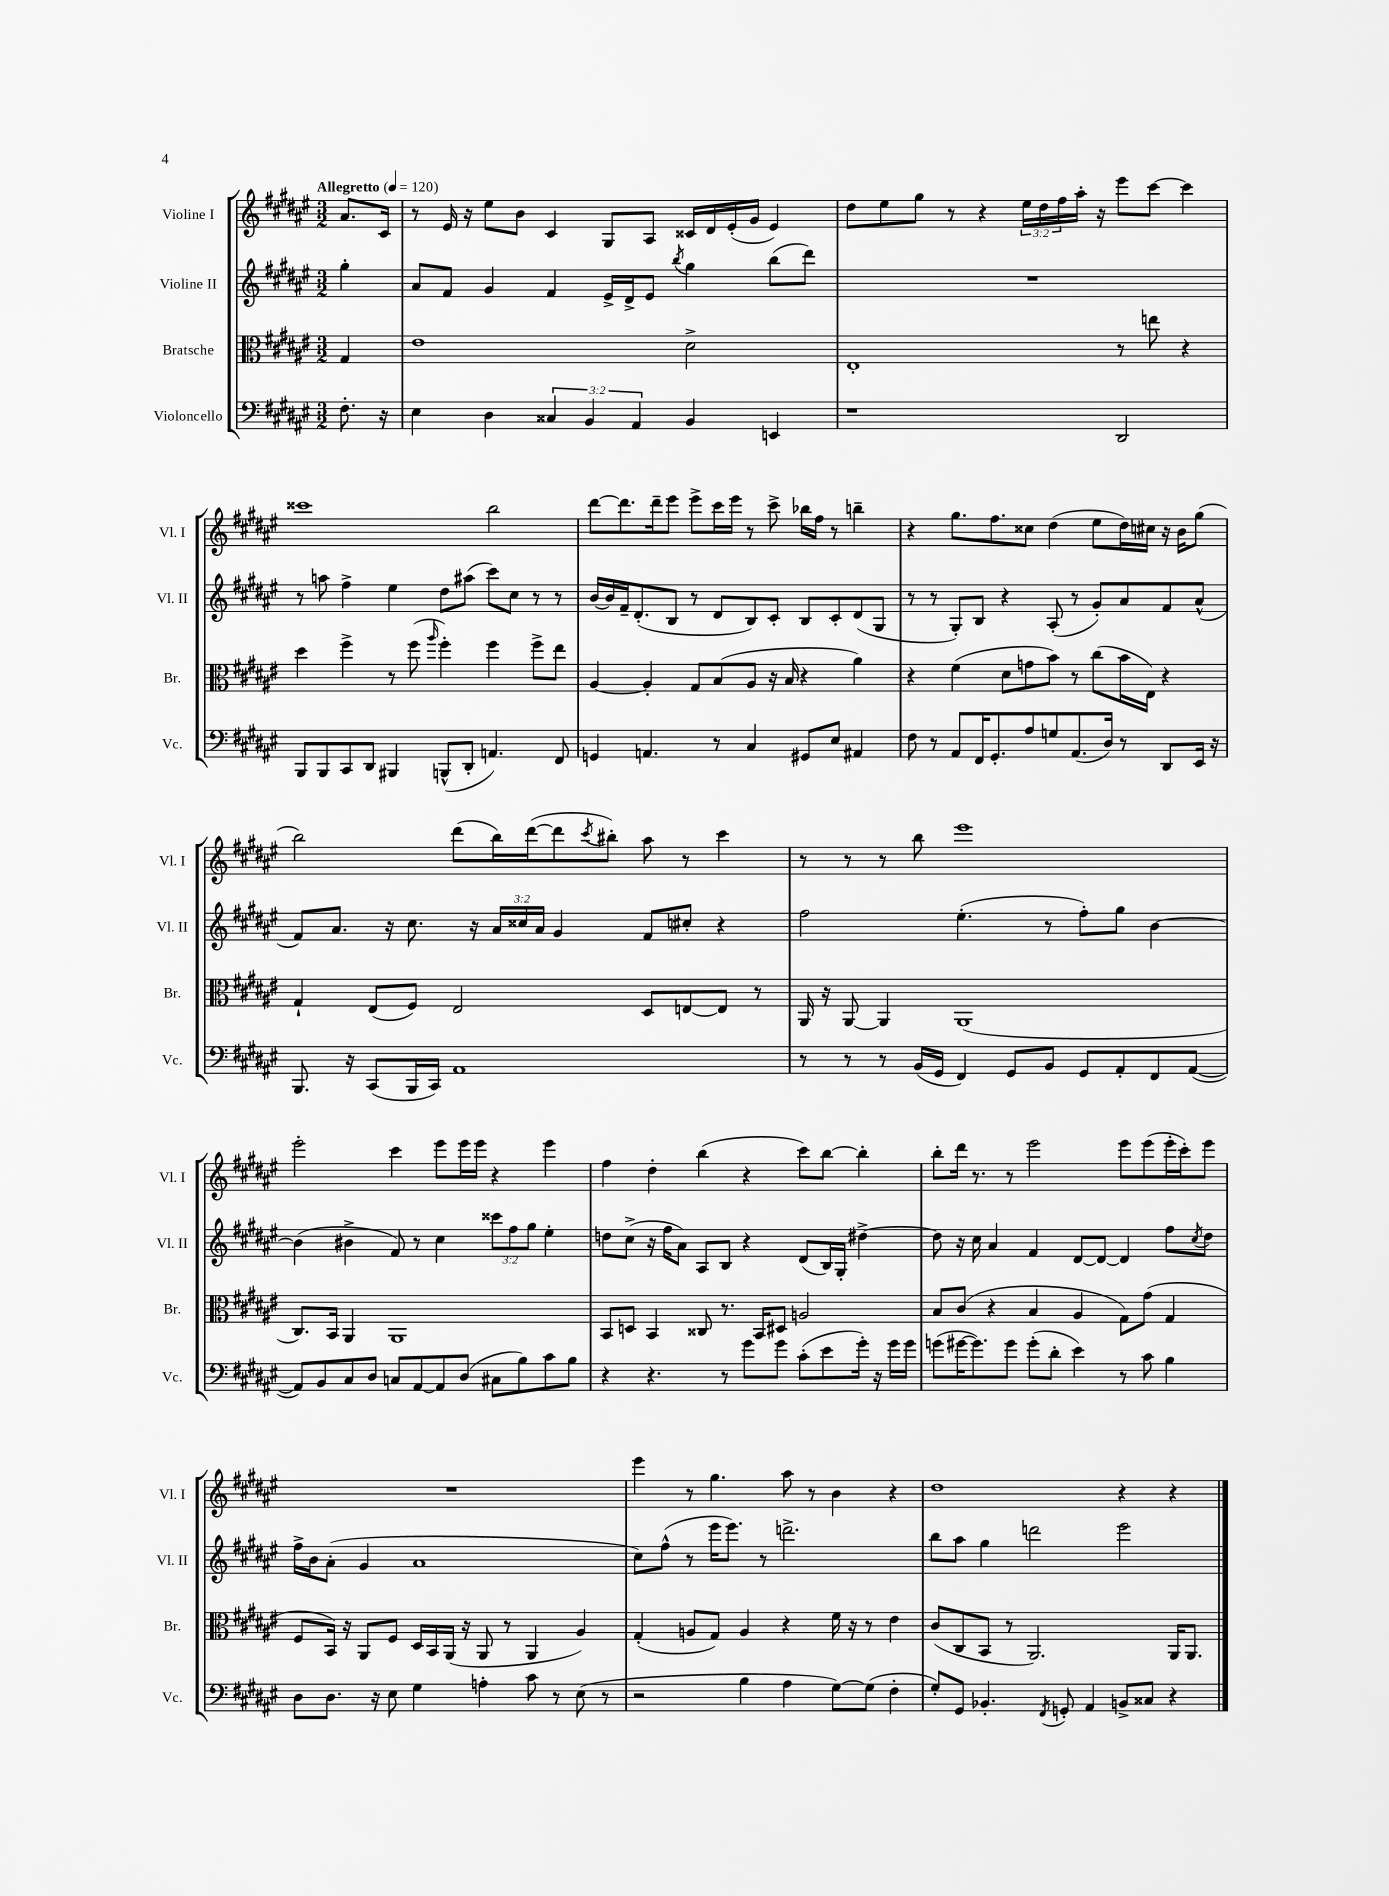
<<
\new StaffGroup <<
\new Staff = "s0" \with { instrumentName = "Violine I" shortInstrumentName = "Vl. I" } {
    \clef treble \key fis \major \numericTimeSignature \time 3/2 \override Staff.TupletNumber.text = #tuplet-number::calc-fraction-text \partial 4 \tempo "Allegretto" 4 = 120
    ais'8. cis'16 |
    r8 eis'16 r16 eis''8 b'8 cis'4 gis8 ais8 cisis'16 dis'16 eis'16-.( gis'16 eis'4) |
    dis''8 eis''8 gis''8 r8 r4 \tuplet 3/2 { eis''16 dis''16 fis''16 } ais''16-. r16 eis'''8 cis'''8~ cis'''4 |
    cisis'''1 b''2 |
    dis'''8~ dis'''8. dis'''16-- eis'''8 eis'''8-> cis'''16 eis'''16 r8 cis'''8-> bes''16 fis''16 r8 b''4-- |
    r4 gis''8. fis''8. cisis''8 dis''4( eis''8 dis''16) cis''16 r16 b'16 gis''8( |
    b''2) dis'''8( b''16) dis'''16~( dis'''8 \acciaccatura { cis'''8 } bis''8-.) ais''8 r8 cis'''4 |
    r8 r8 r8 b''8 eis'''1 |
    eis'''2-. cis'''4 eis'''8 eis'''16 eis'''16 r4 eis'''4 |
    fis''4 dis''4-. b''4( r4 cis'''8) b''8~ b''4-. |
    b''8-. dis'''16 r8. r8 eis'''2 eis'''8 eis'''8( eis'''16-. cis'''16-.) eis'''8 |
    R1. |
    eis'''4 r8 gis''4. ais''8 r8 b'4 r4 |
    dis''1 r4 r4 \bar "|." |
}
\new Staff = "s1" \with { instrumentName = "Violine II" shortInstrumentName = "Vl. II" } {
    \clef treble \key fis \major \numericTimeSignature \time 3/2 \override Staff.TupletNumber.text = #tuplet-number::calc-fraction-text \partial 4
    gis''4-. |
    ais'8 fis'8 gis'4 fis'4 eis'16-> dis'16-> eis'8 \acciaccatura { b''8 } gis''4 b''8( dis'''8) |
    R1. |
    r8 a''8 fis''4-> eis''4 dis''8 ais''8( cis'''8) cis''8 r8 r8 |
    b'16~ b'16 fis'16-- dis'8.-.( b8 r8 dis'8 b8) cis'8-. b8 cis'8-. dis'8( gis8 |
    r8 r8 gis8-.) b8 r4 ais8-.( r8 gis'8-.) ais'8 fis'8 ais'8-^( |
    fis'8) ais'8. r16 cis''8. r16 \tuplet 3/2 { ais'16 cisis''16 ais'16 } gis'4 fis'8 cis''8-. r4 |
    fis''2 eis''4.-.( r8 fis''8-.) gis''8 b'4~ |
    b'4( bis'4-> fis'8) r8 cis''4 \tuplet 3/2 { cisis'''8 fis''8 gis''8 } eis''4-. |
    d''8 cis''8->( r16 fis''16 ais'8) ais8 b8 r4 dis'8( b16) gis16-. dis''4~-> |
    dis''8 r16 cis''16 ais'4 fis'4 dis'8~ dis'8~ dis'4 fis''8 \acciaccatura { cis''8 } dis''8 |
    fis''16-> b'16 ais'8-.( gis'4 ais'1 |
    cis''8) fis''8-^( r8 eis'''16 eis'''8.) r8 d'''2.-> |
    b''8 ais''8 gis''4 d'''2 eis'''2 \bar "|." |
}
\new Staff = "s2" \with { instrumentName = "Bratsche" shortInstrumentName = "Br." } {
    \clef alto \key fis \major \numericTimeSignature \time 3/2 \partial 4
    gis4 |
    eis'1 dis'2-> |
    eis1-. r8 e''8 r4 |
    dis''4 fis''4-> r8 fis''8( \grace { ais''16 } fis''4-.) fis''4 fis''8-> eis''8 |
    ais4~ ais4-. gis8 b8( ais8 r16 b16 r4 ais'4) |
    r4 fis'4( dis'8 g'8 b'8) r8 cis''8( b'16 eis16) r4 |
    gis4-! eis8( fis8) eis2 dis8 e8~ e8 r8 |
    ais,16 r16 ais,8~ ais,4 ais,1( |
    cis8.) b,16 ais,4 ais,1 |
    b,8 d8 b,4 cisis8 r8. b,16 dis8 a2 |
    b8 cis'8( r4 b4 ais4 gis8) gis'8( gis4 |
    fis8 b,16) r16 ais,8 fis8 dis16 b,16 ais,16( r16 ais,8 r8 ais,4 ais4) |
    gis4-.( a8 gis8) a4 r4 fis'16 r16 r8 eis'4 |
    cis'8( cis8 b,8 r8 ais,2.) ais,16 ais,8. \bar "|." |
}
\new Staff = "s3" \with { instrumentName = "Violoncello" shortInstrumentName = "Vc." } {
    \clef bass \key fis \major \numericTimeSignature \time 3/2 \override Staff.TupletNumber.text = #tuplet-number::calc-fraction-text \partial 4
    fis8.-. r16 |
    eis4 dis4 \tuplet 3/2 { cisis4 b,4 ais,4 } b,4 e,4 |
    r1 dis,2 |
    b,,8 b,,8 cis,8 dis,8 bis,,4 b,,8-^( dis,8-. a,4.) fis,8 |
    g,4 a,4. r8 cis4 gis,8 eis8 ais,4 |
    fis8 r8 ais,8 fis,16 gis,8.-. ais8 g8 ais,8.( dis16) r8 dis,8 eis,16 r16 |
    b,,8. r16 cis,8( b,,16 cis,16) ais,1 |
    r8 r8 r8 b,16( gis,16 fis,4) gis,8 b,8 gis,8 ais,8-. fis,8 ais,8~( |
    ais,8) b,8 cis8 dis8 c8 ais,8~ ais,8 dis8( cis8 b8) cis'8 b8 |
    r4 r4. r8 gis'8 gis'8 cis'8-.( eis'8 gis'16-.) r16 gis'16 gis'16 |
    g'8( gis'16~ gis'8.) gis'8 gis'8-.( dis'8-. eis'4) r8 cis'8 b4 |
    dis8 dis8. r16 eis8 gis4 a4-. cis'8 r8 eis8( r8 |
    r2 b4 ais4 gis8~) gis8( fis4-. |
    gis8-.) gis,8 bes,4.-. \acciaccatura { fis,8 } g,8-. ais,4 b,8-> cisis8 r4 \bar "|." |
}
>>
>>
\layout { \context { \Score \remove "Bar_number_engraver" } }
